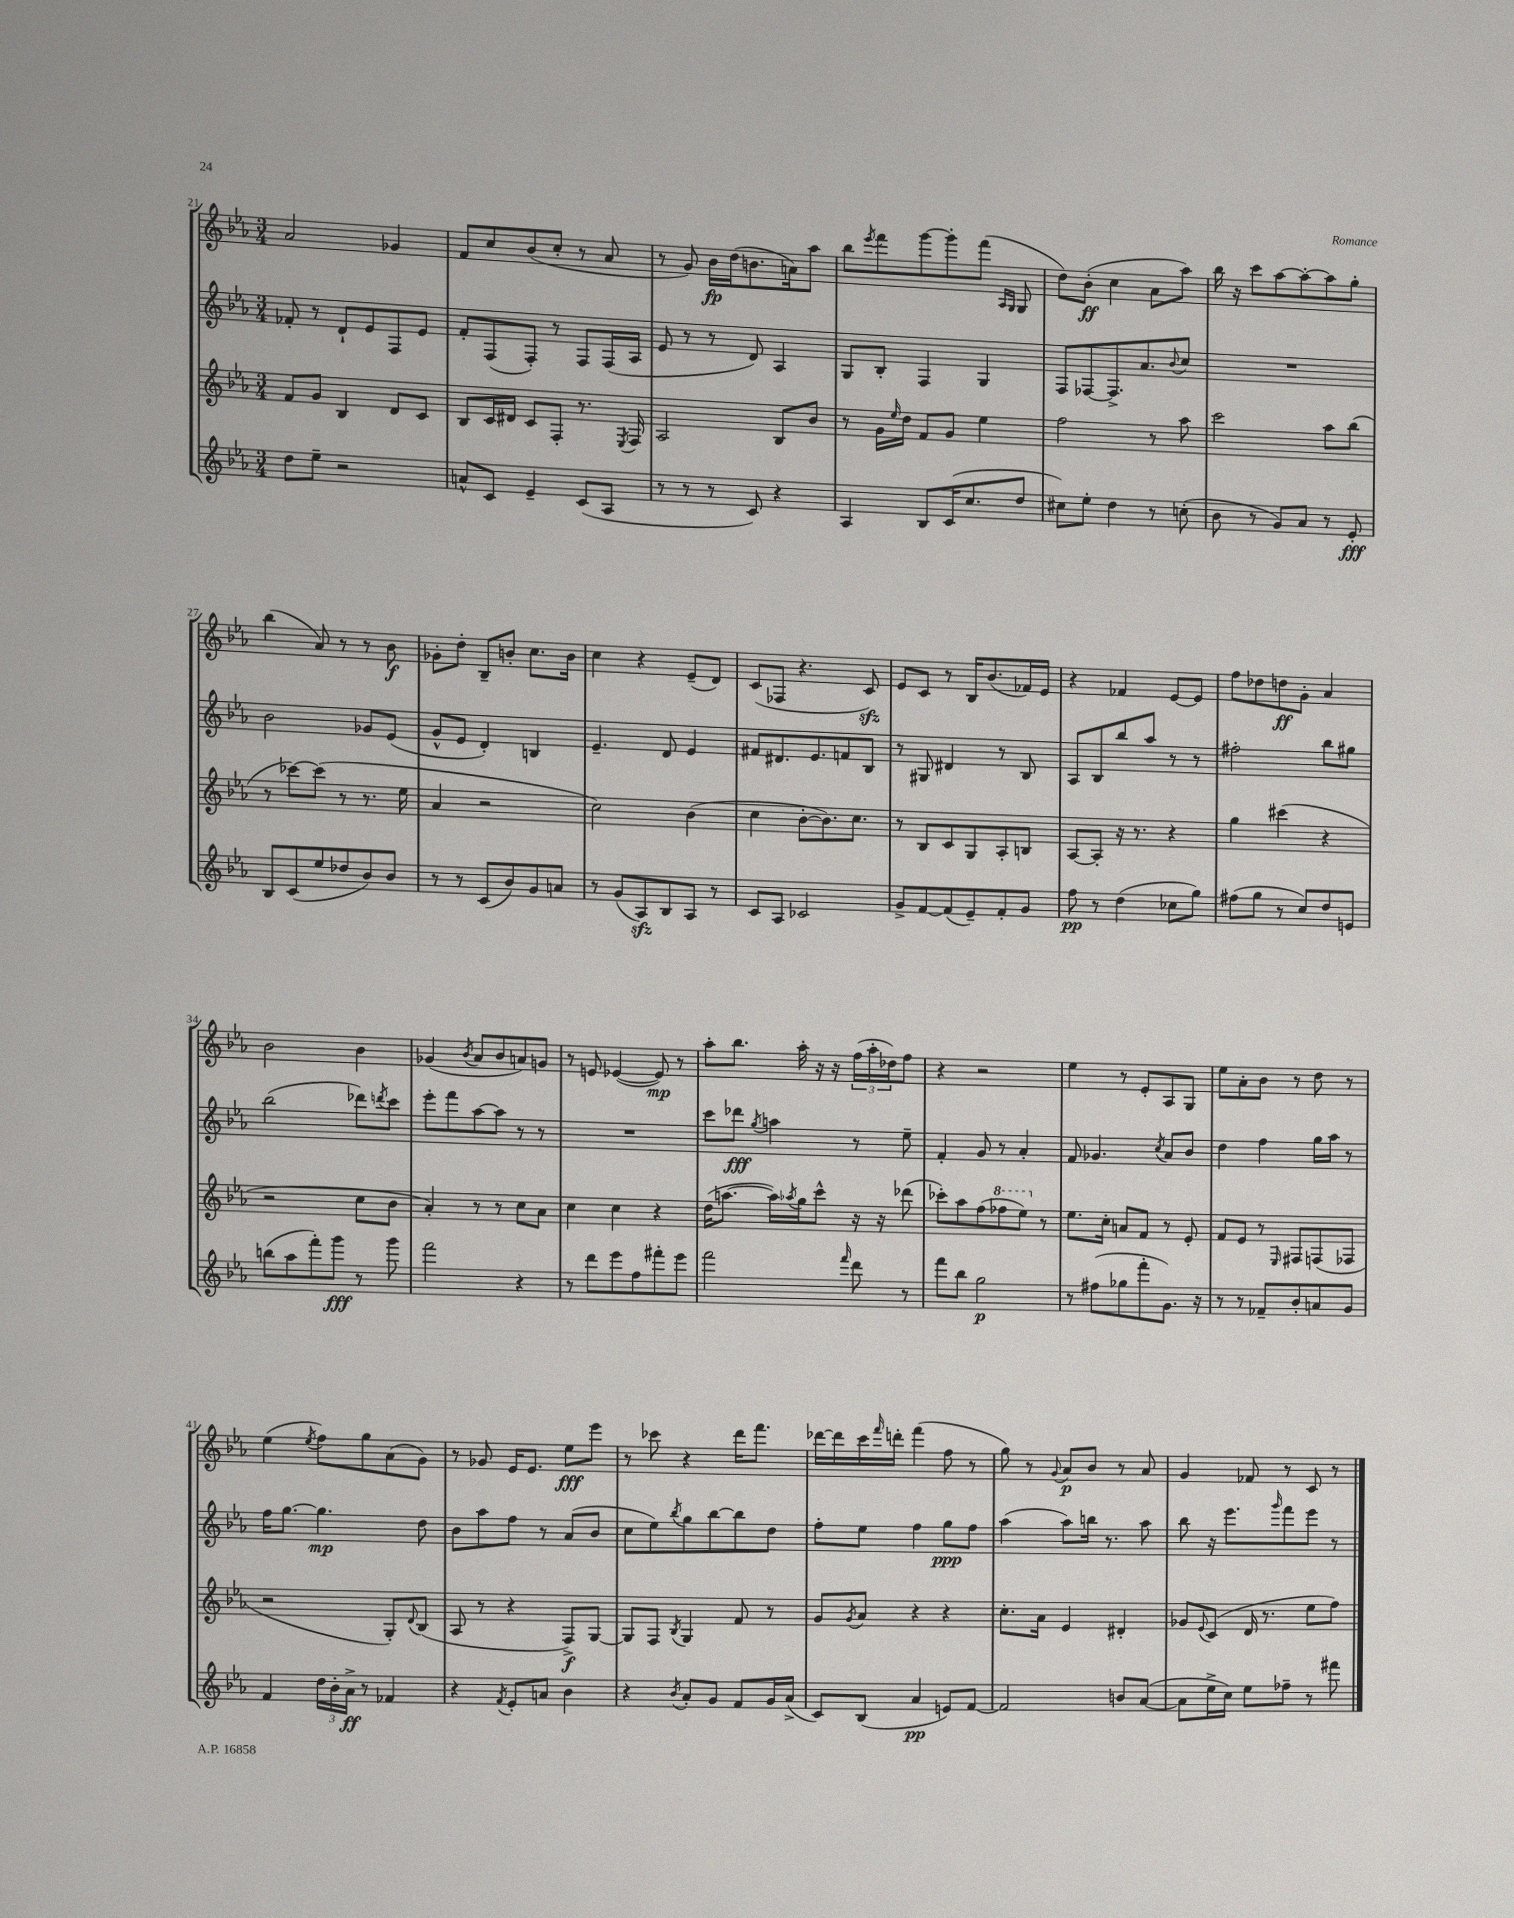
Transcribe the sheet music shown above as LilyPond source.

<<
\new StaffGroup <<
\new Staff = "s0" {
    \clef treble \key ees \major \numericTimeSignature \time 3/4
    aes'2 ges'4 |
    f'8 c''8 bes'8( c''8-. r8 aes'8 |
    r8 g'8) bes'16\fp d''16( b'8. a'16) aes''8 |
    bes''8 \acciaccatura { ees'''8 } f'''8 g'''8~ g'''8-. f'''8( \grace { aes16 g16 } g8 |
    d''8) bes'8-.\ff( c''4 aes'8 aes''8) |
    bes''16 r16 c'''8 aes''8~ aes''8~-. aes''8 g''8-. |
    bes''4( aes'8) r8 r8 bes'8\f |
    ges'8-. d''8-. bes8-- b'8-. c''8. b'16 |
    c''4 r4 ees'8--( d'8) |
    c'8( fes8 r4. c'8\sfz) |
    ees'8 c'8 r8 bes16 bes'8.( fes'16) ees'16 |
    r4 fes'4 ees'8~ ees'8 |
    f''8 des''8 d''8\ff g'8-. aes'4 |
    bes'2 bes'4 |
    ges'4( \acciaccatura { bes'8 } aes'8 bes'8 a'8) g'8 |
    r8 e'8 ees'4~( ees'8\mp) r8 |
    aes''8-. bes''8. aes''16-. r16 r16 \tuplet 3/2 { f''16( aes''16-. des''16) } f''8 |
    r4 r2 |
    ees''4 r8 ees'8-. aes8 g8 |
    ees''8 aes'8-. bes'8 r8 d''8 r8 |
    ees''4( \acciaccatura { ees''8 } f''8) g''8 aes'8( g'8) |
    r8 ges'8 ees'16 ees'8. ees''8\fff ees'''8 |
    r8 ces'''8 r4 d'''16 f'''8. |
    des'''16~ des'''16 c'''16 \grace { f'''16 } d'''16-. f'''4( f''8 r8 |
    g''8) r8 \appoggiatura { g'8 } aes'8\p bes'8 r8 aes'8 |
    g'4 fes'8 r8 c'8 r8 \bar "|." |
}
\new Staff = "s1" {
    \clef treble \key ees \major \numericTimeSignature \time 3/4
    fes'8-. r8 d'8-! ees'8 f8 ees'8 |
    f'8-. f8( f8-.) r8 f8 f16( aes16 |
    ees'8 r8 r8 d'8) aes4 |
    g8 bes8-. f4 g4 |
    f8 fes8~ fes8.-> aes'8. \appoggiatura { bes'8 } c''8 |
    R2. |
    bes'2 ges'8 ees'8( |
    g'8-^ ees'8 d'4-.) b4 |
    ees'4.-- d'8 ees'4 |
    fis'8 dis'8. ees'8. f'8 bes8 |
    r8 gis8 dis'4 r8 bes8 |
    aes8 bes8 bes''8 aes''8 r8 r8 |
    fis''2-. bes''8 gis''8 |
    bes''2( des'''8) \acciaccatura { d'''8 } c'''8 |
    ees'''8-. f'''8 aes''8~ aes''8 r8 r8 |
    R2. |
    c'''8 des'''8\fff \acciaccatura { g''8 } a''4 r8 ees''8-- |
    f'4-. g'8 r8 aes'4-. |
    f'8 ges'4. \acciaccatura { c''8 } aes'8 bes'8 |
    d''4 f''4 g''16 aes''16 r8 |
    f''16 g''8.~ g''4.\mp d''8 |
    bes'8 aes''8 f''8 r8 aes'8( bes'8 |
    c''8 ees''8) \acciaccatura { bes''8 } g''8 bes''8~ bes''8 d''8 |
    f''8-. ees''8 f''4 g''8\ppp f''8 |
    aes''4( aes''8) b''16 r8. aes''8 |
    bes''8 r16 ees'''8. \grace { g'''16 } f'''8 ees'''8 r8 \bar "|." |
}
\new Staff = "s2" {
    \clef treble \key ees \major \numericTimeSignature \time 3/4
    f'8 g'8 bes4 d'8 c'8 |
    bes8 c'16 dis'16 c'8 f8-. r8. \acciaccatura { ees8 } f16 |
    aes2 bes8 bes'8 |
    r8 g'16 \grace { ees''16 } d''16 f'8 g'8 ees''4 |
    f''2 r8 aes''8 |
    c'''2 aes''8 bes''8( |
    r8 ces'''8~) ces'''8( r8 r8. ees''16 |
    aes'4 r2 |
    c''2) bes'4( |
    c''4 bes'8~-. bes'8.) c''8. |
    r8 bes8 c'8 g8 aes8-. b8 |
    aes8~ aes8-. r16 r8. r4 |
    g''4 cis'''4( r4 |
    r2 c''8 bes'8 |
    aes'4-.) r8 r8 c''8 aes'8 |
    c''4 c''4 r4 |
    d''16( a''8.~ a''16) \acciaccatura { aes''8 } g''16 c'''8-^ r16 r16 des'''8( |
    ces'''8-.) aes''8 f''8( \ottava #1 fes'''8 ees'''8) \ottava #0 r8 |
    ees''8. c''16-. a'8 f'8 r8 ees'8-. |
    f'8 ees'8 r8 \grace { ees16 } fis8 f8( fes8 |
    r2 g8-.) \appoggiatura { d'8 } bes8( |
    aes8 r8 r4 f8->\f) g8~ |
    g8 f8 \acciaccatura { bes8 } g4 f'8 r8 |
    g'8 \acciaccatura { g'8 } aes'8 r4 r4 |
    c''8.-. aes'16 ees'4 dis'4-. |
    ges'8 \appoggiatura { ees'8 } c'8( d'16 r8. ees''8 f''8) \bar "|." |
}
\new Staff = "s3" {
    \clef treble \key ees \major \numericTimeSignature \time 3/4
    d''8 ees''8-- r2 |
    a'8-^ c'8 ees'4-- c'8( aes8 |
    r8 r8 r8 c'8) r4 |
    aes4 bes8 c'16( c''8. d''8 |
    cis''8) ees''8-. d''4 r8 c''8-.( |
    bes'8 r8 g'8) aes'8 r8 ees'8-.\fff |
    bes8 c'8( ees''8 des''8 bes'8) bes'8 |
    r8 r8 c'8( bes'8) g'8 a'8 |
    r8 g'8( aes8\sfz) bes8 aes8 r8 |
    c'8 aes8 ces'2 |
    g'8-> f'8~ f'8( ees'8--) f'8-. g'8 |
    f''8\pp r8 d''4( ces''8 g''8) |
    fis''8( g''8 r8 c''8) d''8 e'8 |
    b''8( aes''8 f'''8-.) g'''8\fff r8 g'''8 |
    f'''2 r4 |
    r8 d'''8 ees'''8 f''8 fis'''8-. ees'''8 |
    f'''2 \grace { f'''16 } d'''8 r8 |
    f'''8 bes''8 g''2\p |
    r8 fis''8( ges''8 f'''8-. g'8.) r16 |
    r8 r8 fes'8-- bes'8-. a'8 g'8 |
    f'4 \tuplet 3/2 { d''16 bes'16-. aes'16->\ff } r8 fes'4 |
    r4 \acciaccatura { f'8 } ees'8-. a'8 bes'4 |
    r4 \acciaccatura { bes'8 } aes'8-. g'8 f'8 g'16 aes'16->( |
    c'8) bes8( aes'4\pp e'8) f'8~ |
    f'2 b'8 aes'8~( |
    aes'8 ees''16-> c''16) ees''8 fes''8-- r8 fis'''8 \bar "|." |
}
>>
>>
\layout { \context { \Score currentBarNumber = #21 } }
